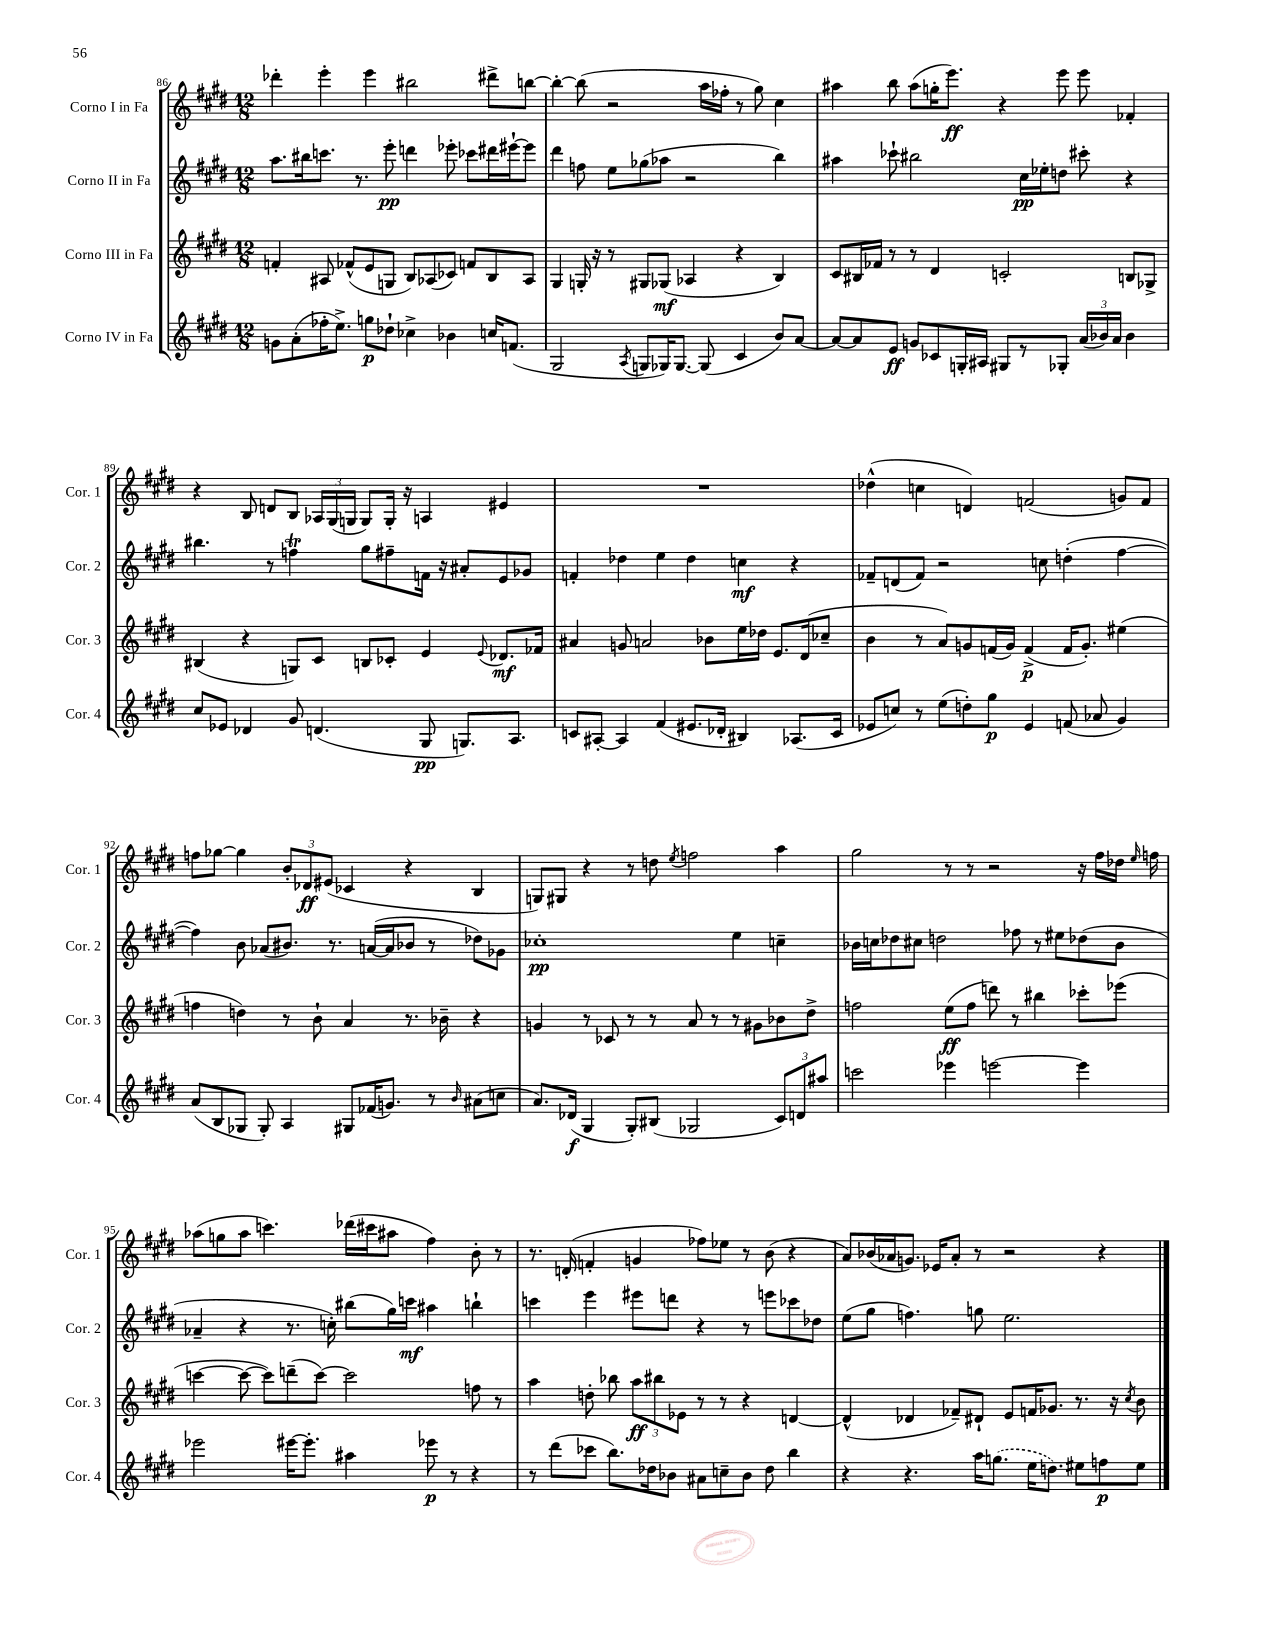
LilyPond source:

<<
\new StaffGroup <<
\new Staff = "s0" \with { instrumentName = "Corno I in Fa" shortInstrumentName = "Cor. 1" } {
    \clef treble \key e \major \numericTimeSignature \time 12/8
    \autoBeamOff des'''4-. e'''4-. e'''4 bis''2 dis'''8[-> b''8]~ |
    b''4~-. b''8( r2 a''16[ fes''16]-. r8 gis''8) cis''4 |
    ais''4 b''8 ais''8[( g''16-. e'''8.]\ff) r4 e'''8 e'''8 fes'4-. |
    r4 b8 d'8[ b8] \tuplet 3/2 { aes16[ gis16( g16] } g8[) g16]-. r16 a4 eis'4 |
    R1. |
    des''4-^( c''4 d'4) f'2( g'8[) f'8] |
    f''8[ ges''8]~ ges''4 \tuplet 3/2 { b'8[-. des'8\ff eis'8]( } ces'4 r4 b4 |
    g8[) gis8] r4 r8 d''8 \acciaccatura { e''8 } f''2 a''4 |
    gis''2 r8 r8 r2 r16 fis''16[ des''16] \grace { e''16 } f''16 |
    aes''8[( g''8 aes''8] c'''4.) des'''16[( cis'''16 ais''8] fis''4) b'8-. r8 |
    r8. d'16-.( f'4-. g'4 fes''8[) ees''8] r8 b'8( r4 |
    a'8[) bes'16( aes'16 g'8.]) ees'16[ aes'8]-. r8 r2 r4 \bar "|." |
}
\new Staff = "s1" \with { instrumentName = "Corno II in Fa" shortInstrumentName = "Cor. 2" } {
    \clef treble \key e \major \numericTimeSignature \time 12/8
    \autoBeamOff a''8.[ bis''16 c'''8.] r8. e'''8-.\pp d'''4 ees'''8-. ces'''8[ dis'''16 eis'''16~-! eis'''8] |
    dis'''4 f''8 e''8[ ges''8( aes''8] r2 b''4) |
    ais''4 ces'''8-! bis''2 cis''16[\pp ees''16-. d''8] cis'''8-. r4 |
    bis''4. r8 f''4\trill gis''8[ fis''8-- f'16] r16 ais'8[-. e'8 ges'8] |
    f'4-. des''4 e''4 des''4 c''4\mf r4 |
    fes'8[-- d'8( fes'8]) r2 c''8 d''4-.( fis''4~ |
    fis''4) b'8 aes'8[( bis'8.]) r8. a'16[~( a'16 bes'8] r8 des''8[) ges'8] |
    ces''1-.\pp e''4 c''4-- |
    bes'16[ c''16 des''8 cis''8] d''2 fes''8 r8 eis''8[ des''8( bes'8] |
    aes'4-- r4 r8. c''16-.) bis''8[( gis''16) c'''16]\mf ais''4 b''4-! |
    c'''4 e'''4 eis'''8[ d'''8] r4 r8 e'''8[ ces'''8 des''8] |
    e''8[( gis''8] f''4.) g''8 e''2. \bar "|." |
}
\new Staff = "s2" \with { instrumentName = "Corno III in Fa" shortInstrumentName = "Cor. 3" } {
    \clef treble \key e \major \numericTimeSignature \time 12/8
    \autoBeamOff f'4-. ais8 fes'8[-^( e'8 g8] b8[) aes8( ces'8]) f'8[ b8 aes8] |
    gis4 g16-. r16 r8 gis8[ ges8]\mf( aes4 r4 b4) |
    cis'8[ bis16 fes'16] r8 r8 dis'4 c'2-. b8[ ges8]-> |
    bis4( r4 g8[) cis'8] b8[ ces'8]-. e'4 \appoggiatura { e'8 } des'8.[\mf fes'16] |
    ais'4 g'8 a'2 bes'8[ e''16 des''16] e'8.[ dis'16( ces''8]-- |
    b'4 r8 a'8[) g'8 f'16( g'16]) f'4->\p( f'16[ g'8.]-.) eis''4( |
    f''4 d''4) r8 b'8-! a'4 r8. bes'16-- r4 |
    g'4 r8 ces'8 r8 r8 a'8 r8 r8 gis'8[ bes'8 dis''8]-> |
    f''2 e''8[\ff( f''8] d'''8) r8 bis''4 ces'''8[-. ees'''8]( |
    c'''4~ c'''8~ c'''8[) d'''8--( c'''8]~) c'''2 f''8 r8 |
    a''4 d''8-. bes''8 \tuplet 3/2 { a''8[\ff bis''8 ees'8] } r8 r8 r4 d'4~ |
    d'4-^( des'4 fes'8[--) dis'8]-! e'8[ f'16 ges'8.] r8. r16 \acciaccatura { cis''8 } b'8 \bar "|." |
}
\new Staff = "s3" \with { instrumentName = "Corno IV in Fa" shortInstrumentName = "Cor. 4" } {
    \clef treble \key e \major \numericTimeSignature \time 12/8
    \autoBeamOff g'8[ a'8-.( fes''16-. e''8.]->) g''8[\p des''8]-! ces''4-> bes'4 c''16[ f'8.]( |
    gis2 \acciaccatura { a8 } g8[ ges16) ges8.]~ ges8( cis'4 b'8[) a'8]~ |
    a'8[~ a'8 e'8]\ff g'8[ ces'8 g16-. ais16] gis8[ r8 ges8]-. \tuplet 3/2 { a'16[( bes'16) a'16] } bes'4 |
    cis''8[ ees'8] des'4 gis'8 d'4.( gis8\pp g8.[) a8.] |
    c'8[ ais8]~-. ais4 fis'4( eis'8.[ des'16]-. bis4) aes8.[( c'16] |
    ees'8[ c''8]) r8 e''8[( d''8-.) gis''8]\p ees'4 f'8( aes'8 gis'4) |
    a'8[( b8 ges8] ges8-.) a4 gis8[ fes'16( g'8.]) r8 \grace { b'16 } ais'8[( c''8] |
    a'8.[) des'16]\f( gis4 gis8[-.) bis8]( ges2 \tuplet 3/2 { cis'8[) d'8 ais''8] } |
    c'''2 ees'''4 e'''2~ e'''4 |
    ees'''2 eis'''16[~ eis'''8.]-. ais''4 ees'''8\p r8 r4 |
    r8 dis'''8[( ces'''8] b''8.[) des''16 bes'8] ais'8[ c''8-- bes'8] des''8 b''4 |
    r4 r4. a''16[ \once \slurDashed g''8.]( e''16[ d''8.]) eis''8[ f''8\p eis''8] \bar "|." |
}
>>
>>
\layout { \context { \Score currentBarNumber = #86 } }
